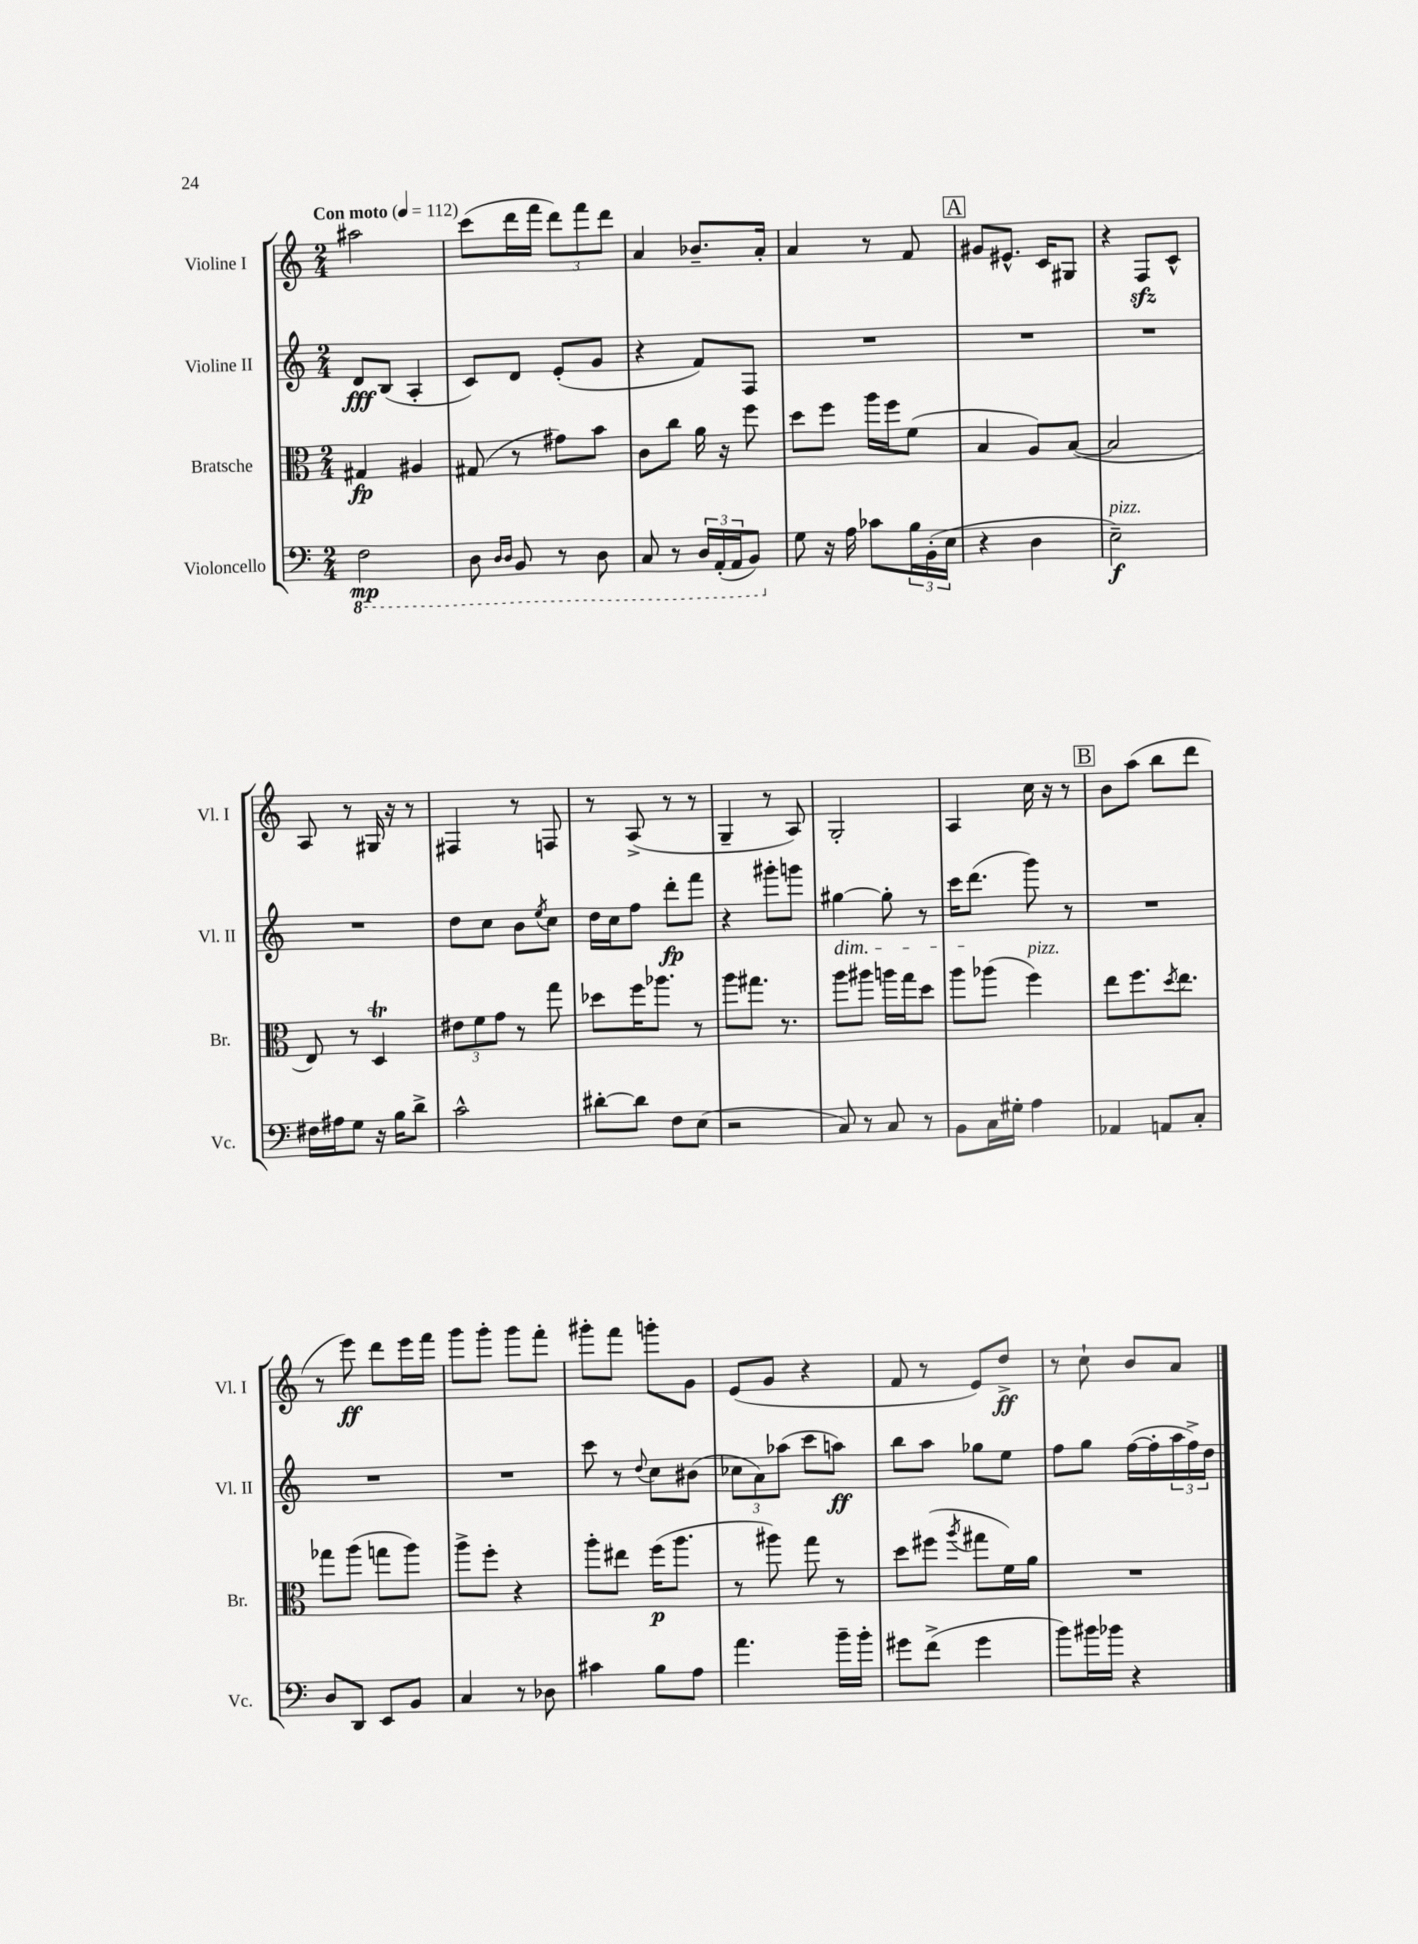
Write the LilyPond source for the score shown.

<<
\new StaffGroup <<
\new Staff = "s0" \with { instrumentName = "Violine I" shortInstrumentName = "Vl. I" } {
    \clef treble \key c \major \numericTimeSignature \time 2/4 \tempo "Con moto" 4 = 112
    ais''2 |
    c'''8( d'''16 f'''16 \tuplet 3/2 { d'''8) f'''8 d'''8 } |
    a'4 bes'8.-- a'16-. |
    a'4 r8 f'8 |
    \mark \markup { \box "A" } gis'8 eis'8.-^ c'16 gis8 |
    r4 f8\sfz c'8-^ |
    a8 r8 gis16 r16 r8 |
    fis4 r8 f8 |
    r8 a8->( r8 r8 |
    g4-- r8 a8) |
    g2-. |
    a4 c''16 r16 r8 |
    \mark \markup { \box "B" } b'8 a''8( b''8 d'''8 |
    r8 e'''8\ff) d'''8 e'''16 f'''16 |
    g'''8 g'''8-. g'''8 f'''8-. |
    gis'''8-. f'''8 g'''8-. g'8 |
    e'8( g'8 r4 |
    f'8 r8 e'8) d''8->\ff |
    r8 c''8-! b'8 a'8 \bar "|." |
}
\new Staff = "s1" \with { instrumentName = "Violine II" shortInstrumentName = "Vl. II" } {
    \clef treble \key c \major \numericTimeSignature \time 2/4
    d'8\fff b8( a4-. |
    c'8) d'8 e'8-.( g'8 |
    r4 f'8) f8 |
    R2 |
    \mark \markup { \box "A" } R2 |
    R2 |
    R2 |
    d''8 c''8 b'8 \acciaccatura { e''8 } c''8 |
    d''16 c''16 f''8 d'''8-.\fp f'''8 |
    r4 gis'''8-. g'''8 |
    gis''4~\dim gis''8-. r8 |
    c'''16 d'''8.\!( g'''8) r8 |
    \mark \markup { \box "B" } R2 |
    R2 |
    R2 |
    c'''8 r8 \appoggiatura { d''8 } c''8 bis'8( |
    \tuplet 3/2 { ces''8 a'8) aes''8( } c'''8 a''8\ff) |
    b''8 a''8 ges''8 e''8 |
    f''8 g''8 f''16~( f''16-. \tuplet 3/2 { a''16 f''16->) d''16 } \bar "|." |
}
\new Staff = "s2" \with { instrumentName = "Bratsche" shortInstrumentName = "Br." } {
    \clef alto \key c \major \numericTimeSignature \time 2/4
    gis4\fp ais4 |
    gis8( r8 gis'8) b'8 |
    c'8 c''8 a'16 r16 f''8 |
    d''8 f''8 a''16 f''16 f'8( |
    \mark \markup { \box "A" } b4 a8) b8~( |
    b2 |
    e8) r8 d4\trill |
    \tuplet 3/2 { eis'8 f'8 g'8 } r8 g''8 |
    des''8 f''16 aes''8. r8 |
    a''8 gis''8. r8. |
    a''8 ais''8 a''16 g''16 d''8 |
    a''8 aes''8( f''4^\markup { \italic "pizz." }) |
    \mark \markup { \box "B" } e''8 f''8. \acciaccatura { d''8 } e''8. |
    ges''8 a''8( g''8 a''8) |
    a''8-> f''8-. r4 |
    a''8-. eis''8 f''16\p( a''8. |
    r8 ais''8) g''8 r8 |
    d''8 fis''8( \acciaccatura { a''8 } gis''8 f'16) a'16 |
    R2 \bar "|." |
}
\new Staff = "s3" \with { instrumentName = "Violoncello" shortInstrumentName = "Vc." } {
    \clef bass \key c \major \numericTimeSignature \time 2/4
    \ottava #-1 f,2\mp |
    d,8 \grace { d,16 d,16 } b,,8 r8 d,8 |
    c,8 r8 \tuplet 3/2 { d,16 a,,16-.( a,,16 } b,,8) \ottava #0 |
    g8 r16 a16 ces'8 \tuplet 3/2 { b16 b,16-.( e16 } |
    \mark \markup { \box "A" } r4 d4 |
    e2--\f^\markup { \italic "pizz." }) |
    fis16 ais16 g8 r16 b16 d'8-> |
    c'2-^ |
    dis'8~-. dis'8 f8 e8( |
    r2 |
    c8) r8 c8 r8 |
    b,8 c16 gis16-. a4 |
    \mark \markup { \box "B" } aes,4 a,8 c8-. |
    d8 d,8 e,8 b,8 |
    c4 r8 des8 |
    cis'4 b8 a8 |
    a'4. b'16-- b'16-. |
    gis'8 f'8->( gis'4 |
    b'8) bis'16 bes'16 r4 \bar "|." |
}
>>
>>
\layout { \context { \Score \remove "Bar_number_engraver" } }
